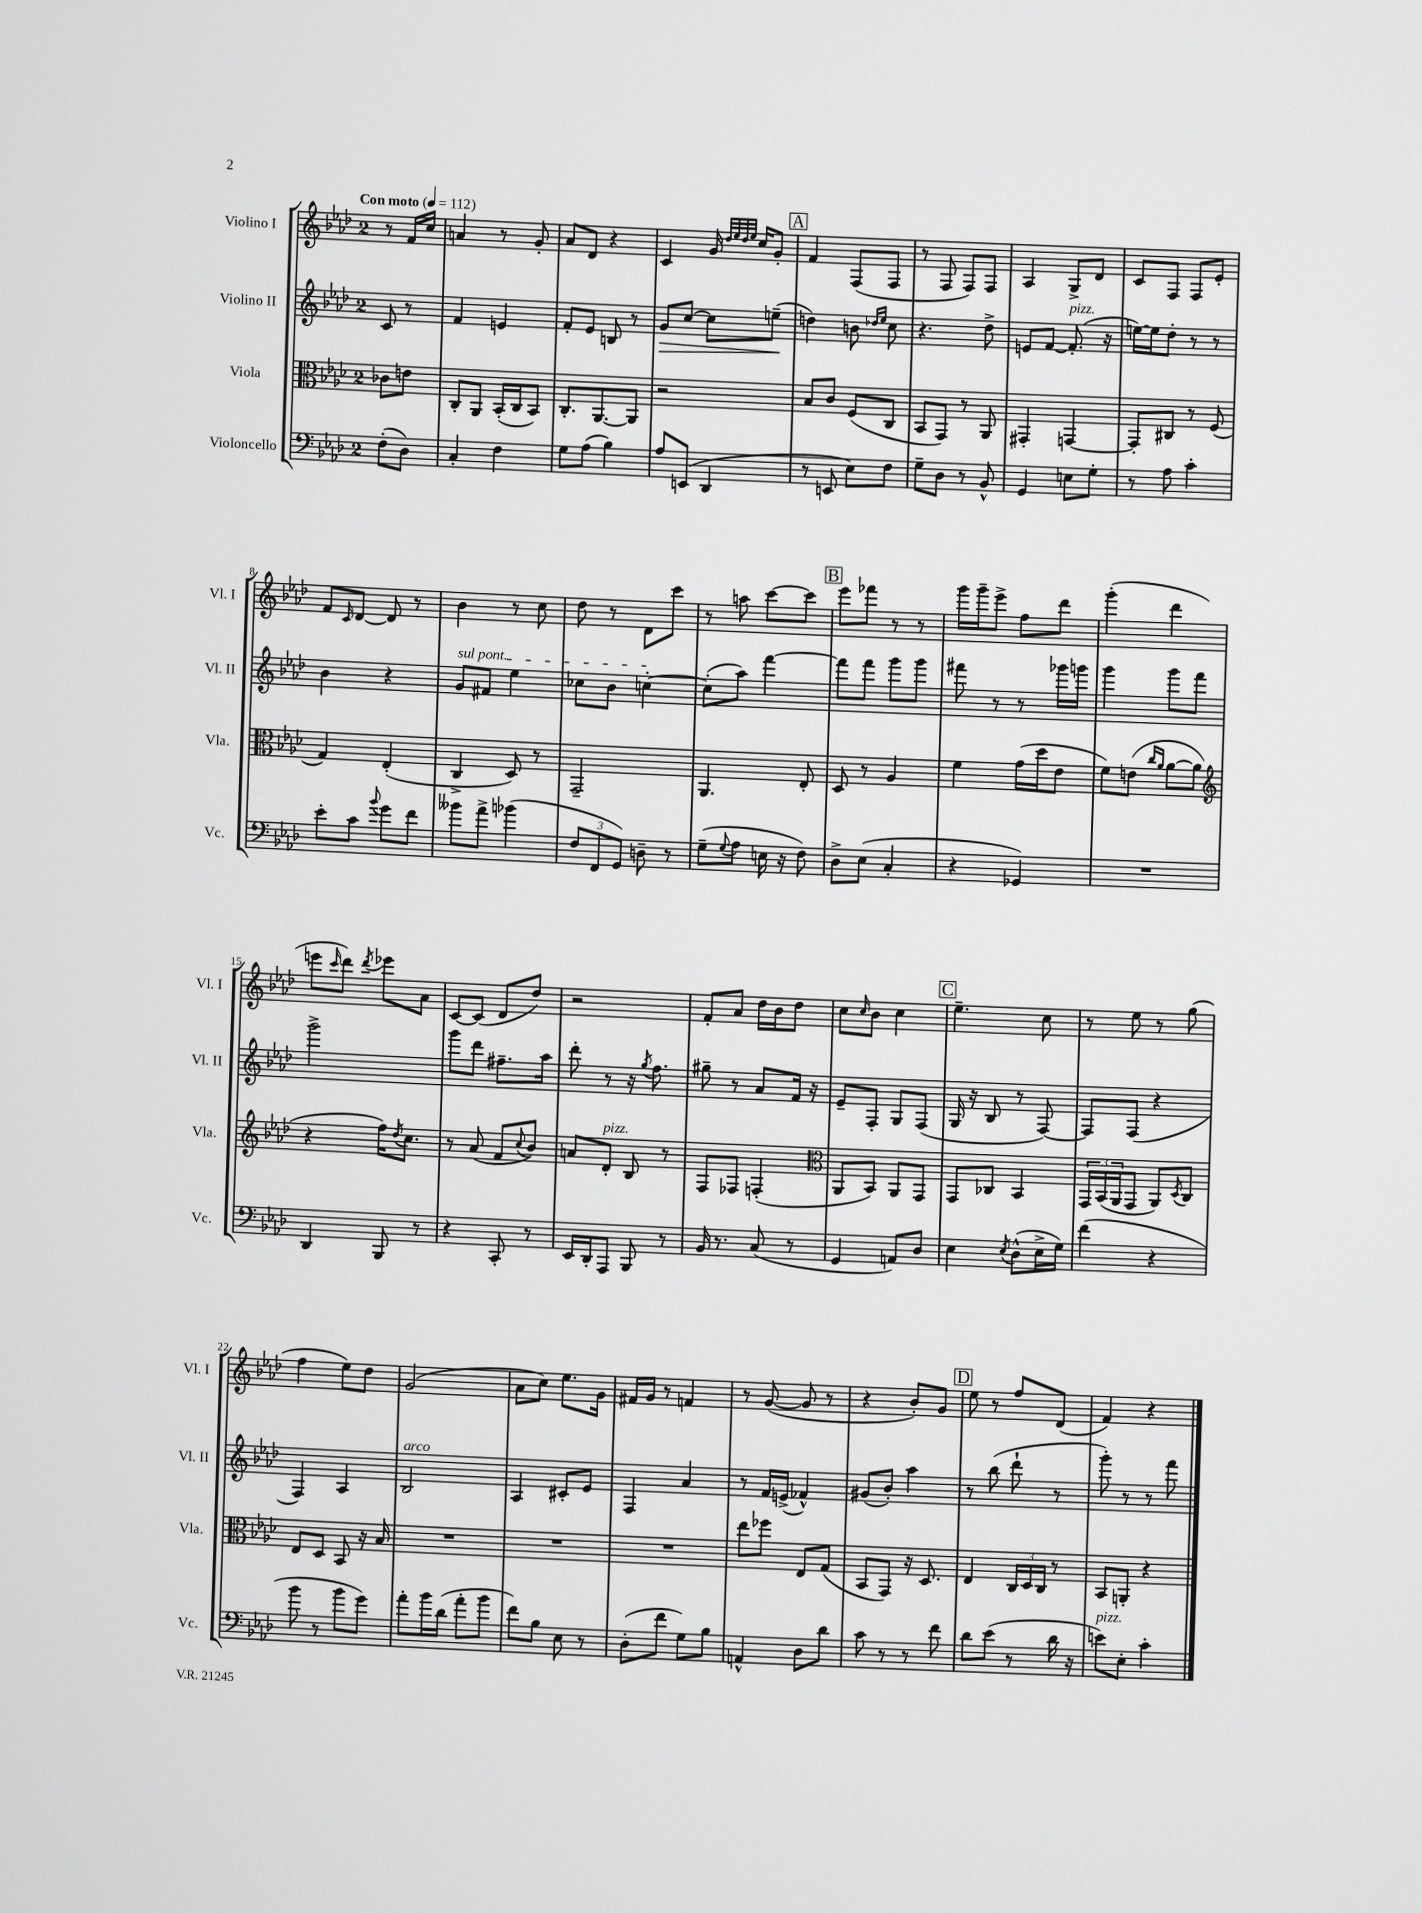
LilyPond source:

<<
\new StaffGroup <<
\new Staff = "s0" \with { instrumentName = "Violino I" shortInstrumentName = "Vl. I" } {
    \clef treble \key aes \major \once \override Staff.TimeSignature.style = #'single-digit \time 2/4 \partial 4 \tempo "Con moto" 4 = 112
    r8 f'16 c''16 |
    a'4 r8 g'8-. |
    aes'8 des'8 r4 |
    c'4 g'16 \grace { des''32 ees''32 des''32 ees''32 } c''16 g'8-. |
    \mark \markup { \box "A" } f'4 f8( f8 |
    r8 f8 f8) f8 |
    aes4 g8-> des'8 |
    c'8 f8 f8 ees'8-. |
    f'8 \grace { c'16 } des'8~ des'8 r8 |
    bes'4 r8 c''8 |
    des''8 r8 des'8 c'''8 |
    r8 a''8 c'''8~ c'''8 |
    \mark \markup { \box "B" } ees'''8 fes'''8 r8 r8 |
    g'''16 g'''16-- ees'''8-> f''8 des'''8 |
    g'''4-.( des'''4 |
    e'''8 \grace { c'''16 } des'''8) \acciaccatura { des'''8 } ees'''8 aes'8 |
    c'8~ c'8( des'8 des''8) |
    r2 |
    f'8-. aes'8 des''16 bes'16 des''8 |
    c''8 \grace { c''16 } bes'8 c''4 |
    \mark \markup { \box "C" } ees''4.-- c''8 |
    r8 ees''8 r8 g''8( |
    f''4 ees''8) des''8 |
    g'2( |
    aes'8 c''8) ees''8. g'16 |
    fis'16 g'16 r8 f'4 |
    r8 g'8~( g'8 r8 |
    r4 bes'8-.) g'8 |
    \mark \markup { \box "D" } ees''8 r8 f''8 des'8( |
    f'4) r4 \bar "|." |
}
\new Staff = "s1" \with { instrumentName = "Violino II" shortInstrumentName = "Vl. II" } {
    \clef treble \key aes \major \once \override Staff.TimeSignature.style = #'single-digit \time 2/4 \partial 4
    c'8 r8 |
    f'4 e'4 |
    f'8-. ees'8 b8 r8 |
    g'8\> c''8~ c''8 e''8--\!( |
    \mark \markup { \box "A" } d''4) b'8 \grace { des''16 ees''16 } c''8 |
    r4. des''8-> |
    e'8 f'8~ f'8.-.^\markup { \italic "pizz." }( r16 |
    e''16~) e''16 des''8-. r8 r8 |
    bes'4 r4 |
    \once \override TextSpanner.bound-details.left.text = \markup { \italic "sul pont." } g'8\startTextSpan fis'8 ees''4 |
    ces''8 bes'8 c''4~-.\stopTextSpan |
    c''8-.( aes''8) f'''4~ |
    \mark \markup { \box "B" } f'''8 f'''8 g'''8 g'''8 |
    fis'''8 r8 r8 ges'''16 g'''16 |
    g'''4 g'''8 f'''8 |
    g'''2-> |
    g'''8 des'''8 fis''8.-- aes''16 |
    des'''8-. r8 r16 \acciaccatura { g''8 } f''8. |
    gis''8-- r8 aes'8 f'16 r16 |
    ees'8-- f8-. g8 f8( |
    \mark \markup { \box "C" } g16 r16 bes8 r8 f8~) |
    f8 f8( r4 |
    f4) aes4 |
    bes2^\markup { \italic "arco" } |
    aes4 cis'8-. ees'8 |
    f4 aes'4 |
    r8 f'16 e'16->( fes'4-^) |
    gis'8( bes'8-.) aes''4 |
    \mark \markup { \box "D" } r8 bes''8( des'''8-! r8 |
    g'''8-.) r8 r8 f'''8 \bar "|." |
}
\new Staff = "s2" \with { instrumentName = "Viola" shortInstrumentName = "Vla." } {
    \clef alto \key aes \major \once \override Staff.TimeSignature.style = #'single-digit \time 2/4 \partial 4
    ces'8 e'8 |
    c8-. aes,8 bes,16-.( c16 bes,8) |
    c8.-. aes,8.~ aes,8 |
    r2 |
    \mark \markup { \box "A" } bes8 c'8 f8( c8 |
    bes,8 g,8) r8 aes,8 |
    gis,4-. g,4~ |
    g,8-. cis8 r8 f8( |
    g4) ees4-.( |
    c4-> des8) r8 |
    g,2-- |
    aes,4. ees8-. |
    \mark \markup { \box "B" } des8 r8 aes4 |
    f'4 g'16( des''16 ees'8 |
    f'8) e'8( \grace { c''16 aes'16 } aes'8~ aes'8 |
    \clef treble r4 f''16) \acciaccatura { des''8 } c''8. |
    r8 aes'8( f'8 \appoggiatura { c''8 } bes'8) |
    a'8 des'8-.^\markup { \italic "pizz." } bes8 r8 |
    f8 fes8 f4-.( |
    \clef alto aes,8 bes,8) aes,8 g,8 |
    \mark \markup { \box "C" } g,8 ces8 bes,4 |
    \tuplet 3/2 { g,16 bes,16( aes,16 } g,8 aes,8) \acciaccatura { des8 } c8 |
    ees8 des8 bes,8 r16 bes16 |
    R2 |
    R2 |
    R2 |
    ees''8 fes''8 ees8 g8( |
    bes,8 g,8) r16 des8. |
    \mark \markup { \box "D" } ees4 \tuplet 3/2 { c16 des16 c16 } r8 |
    bes,8 a,8-. r4 \bar "|." |
}
\new Staff = "s3" \with { instrumentName = "Violoncello" shortInstrumentName = "Vc." } {
    \clef bass \key aes \major \once \override Staff.TimeSignature.style = #'single-digit \time 2/4 \partial 4
    f8-.( des8) |
    c4-. f4 |
    g8 aes8( bes4) |
    aes8 e,8( des,4 |
    \mark \markup { \box "A" } r8 e,8 ees8) f8 |
    g8-- des8 r8 bes,8-^ |
    g,4 e8 g8-. |
    r8 aes8 c'4-. |
    ees'8-. c'8 \appoggiatura { bes'8 } g'8 f'8 |
    beses'8 aes'8-> bes'4( |
    \tuplet 3/2 { f8 f,8 g,8) } d8-- r8 |
    g8--( \appoggiatura { g8 } aes8 e16 r16 f8) |
    \mark \markup { \box "B" } des8-> ees8( c4-. |
    r4 ges,4) |
    R2 |
    des,4 bes,,8 r8 |
    r4 c,8-. r8 |
    ees,16 des,16-. aes,,8 bes,,8 r8 |
    bes,16 r8. c8( r8 |
    g,4 a,8) des8 |
    \mark \markup { \box "C" } ees4 \acciaccatura { ees8 } des8-^( ees16-> g16) |
    f'4( r4 |
    bes'8 r8 bes'8 g'8) |
    aes'8-. bes'16 des'16( aes'8-. bes'8 |
    f'8) bes8 ees8 r8 |
    des8-.( f'8 g8) bes8 |
    a,4-^ des8 des'8 |
    c'8 r8 r8 f'8 |
    \mark \markup { \box "D" } des'8 ees'8( r8 des'16 r16 |
    e'8^\markup { \italic "pizz." }) ees8-. c'4-. \bar "|." |
}
>>
>>
